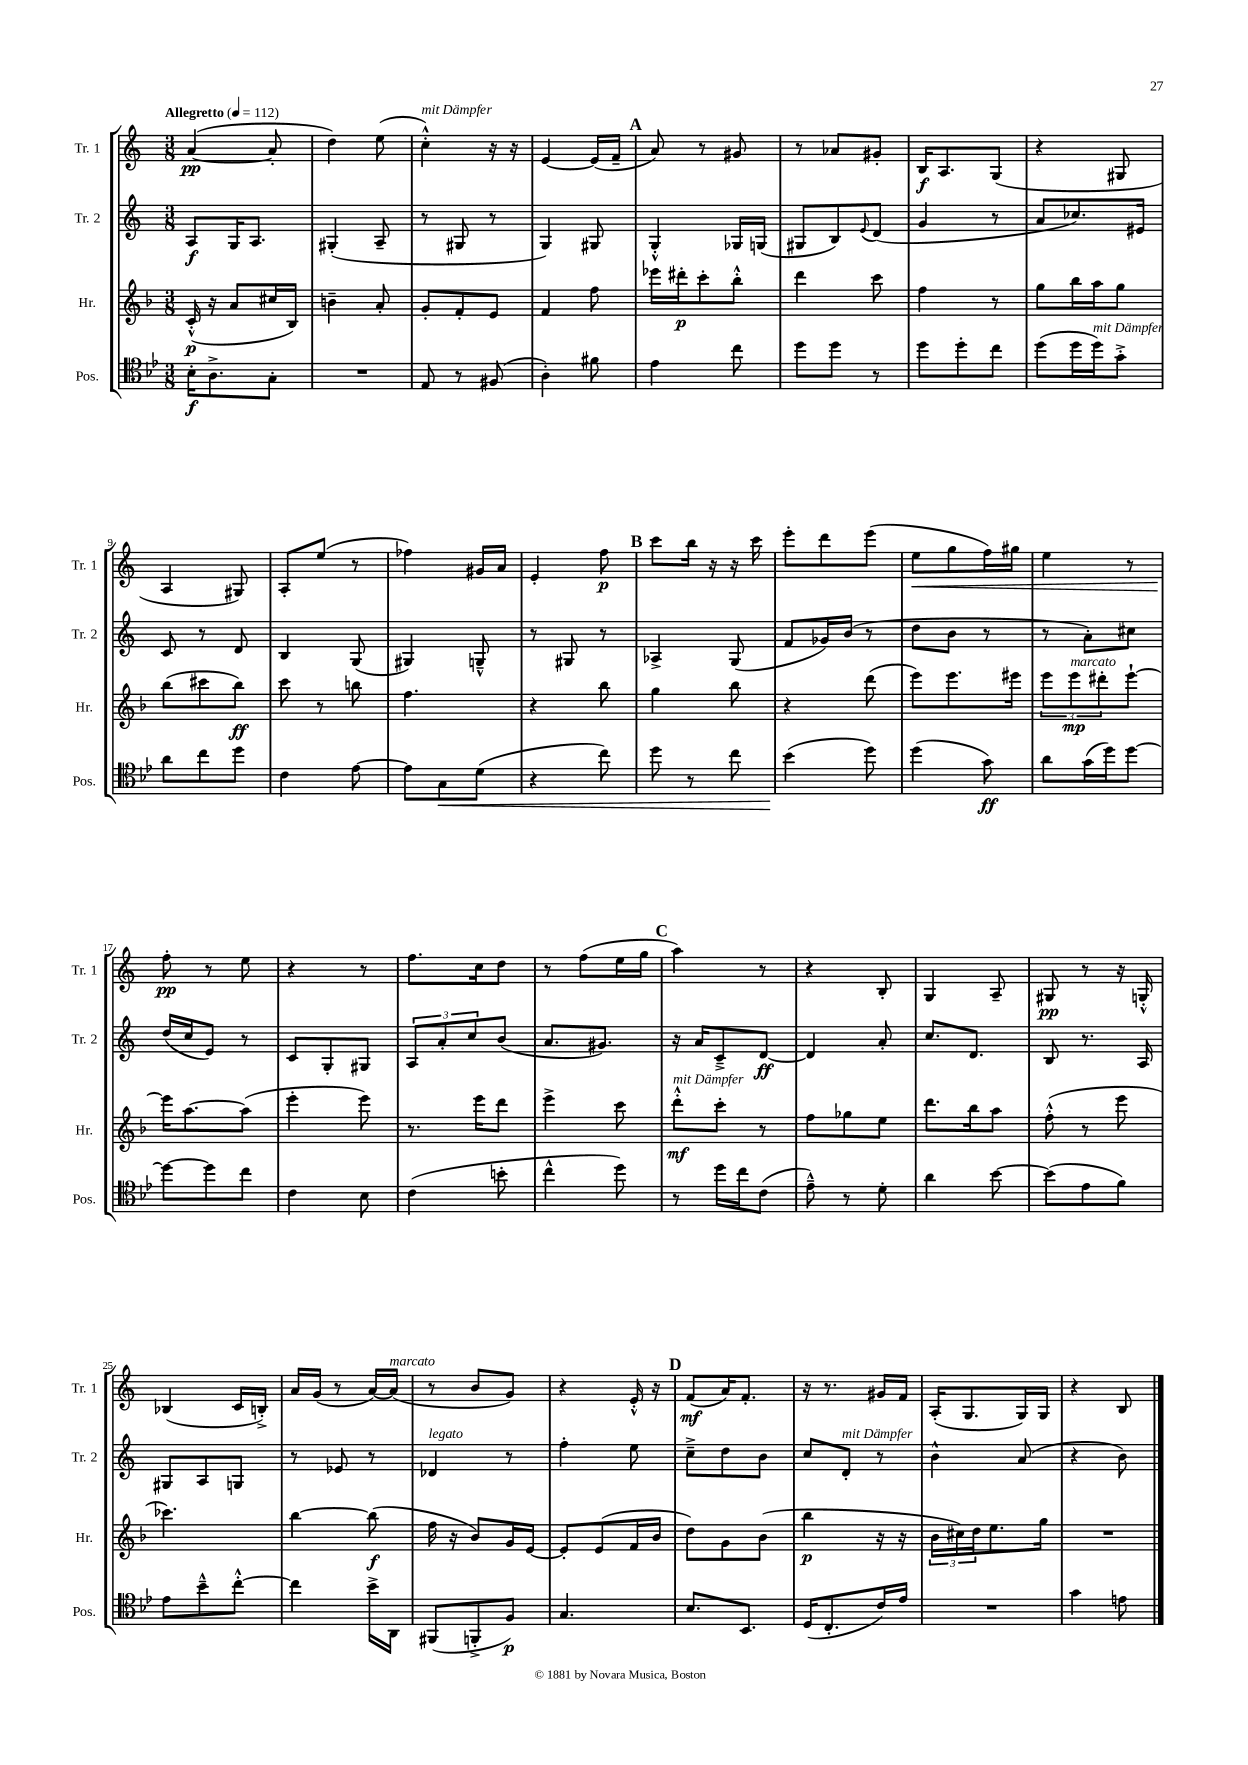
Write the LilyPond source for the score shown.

<<
\new StaffGroup <<
\new Staff = "s0" \with { instrumentName = "Tr. 1" shortInstrumentName = "Tr. 1" } {
    \clef treble \key c \major \numericTimeSignature \time 3/8 \tempo "Allegretto" 4 = 112
    a'4~\pp( a'8-. |
    d''4) e''8( |
    c''4-.-^^\markup { \italic "mit Dämpfer" }) r16 r16 |
    e'4~ e'16( f'16-- |
    \mark \markup { \bold "A" } a'8) r8 gis'8 |
    r8 aes'8 gis'8-. |
    b16\f a8. g8( |
    r4 gis8 |
    a4 gis8) |
    a8-. e''8( r8 |
    fes''4) gis'16 a'16 |
    e'4-. f''8\p |
    \mark \markup { \bold "B" } c'''8 b''16 r16 r16 c'''16 |
    e'''8-. d'''8 e'''8( |
    e''8\< g''8 f''16) gis''16 |
    e''4 r8 |
    f''8-.\pp\! r8 e''8 |
    r4 r8 |
    f''8. c''16 d''8 |
    r8 f''8( e''16 g''16 |
    \mark \markup { \bold "C" } a''4) r8 |
    r4 b8-. |
    g4 a8-- |
    gis8\pp r8 r16 g16-.-^ |
    bes4( c'16 b16-.->) |
    a'16 g'16( r8 a'16~) a'16^\markup { \italic "marcato" }( |
    r8 b'8 g'8) |
    r4 e'16-.-^ r16 |
    \mark \markup { \bold "D" } f'8\mf( a'16) f'8.-. |
    r16 r8. gis'16 f'16 |
    a16-.( g8. g16) g16 |
    r4 b8 \bar "|." |
}
\new Staff = "s1" \with { instrumentName = "Tr. 2" shortInstrumentName = "Tr. 2" } {
    \clef treble \key c \major \numericTimeSignature \time 3/8
    a8\f g16 a8. |
    gis4-.( a8-- |
    r8 gis8 r8 |
    g4) gis8 |
    \mark \markup { \bold "A" } g4-.-^ ges16 g16( |
    gis8 b8) \appoggiatura { e'8 } d'8( |
    g'4 r8 |
    a'8 ces''8.) eis'16 |
    c'8 r8 d'8 |
    b4 g8( |
    gis4) g8---^ |
    r8 gis8 r8 |
    \mark \markup { \bold "B" } aes4-> g8( |
    f'8 ges'16) b'16( r8 |
    d''8 b'8 r8 |
    r8 a'8-.) cis''8 |
    d''16( c''16 e'8) r8 |
    c'8 g8-. gis8 |
    \tuplet 3/2 { a8 a'8-. c''8 } b'8( |
    a'8. gis'8.) |
    \mark \markup { \bold "C" } r16 a'16 c'8---> d'8~\ff |
    d'4 a'8-. |
    c''8. d'8. |
    b8 r8. a16 |
    gis8 a8 g8 |
    r8 ees'8 r8 |
    des'4^\markup { \italic "legato" } r8 |
    f''4-. e''8 |
    \mark \markup { \bold "D" } c''8---> d''8 b'8 |
    c''8 d'8-.^\markup { \italic "mit Dämpfer" } r8 |
    b'4-^ a'8( |
    r4 b'8) \bar "|." |
}
\new Staff = "s2" \with { instrumentName = "Hr." shortInstrumentName = "Hr." } {
    \clef treble \key f \major \numericTimeSignature \time 3/8
    c'16-.-^\p( r16 a'8 cis''16 bes16) |
    b'4-- a'8-. |
    g'8-. f'8-. e'8 |
    f'4 f''8 |
    \mark \markup { \bold "A" } ees'''16 dis'''16-.\p c'''8-. bes''8-.-^ |
    d'''4 c'''8 |
    f''4 r8 |
    g''8 bes''16 a''16 g''8 |
    bes''8( cis'''8 bes''8\ff) |
    c'''8 r8 b''8 |
    f''4. |
    r4 bes''8 |
    \mark \markup { \bold "B" } g''4 bes''8 |
    r4 d'''8( |
    e'''8) e'''8. eis'''16 |
    \tuplet 3/2 { e'''8 e'''8\mp^\markup { \italic "marcato" } dis'''8-. } e'''8~-! |
    e'''16 a''8.~ a''8( |
    e'''4-. e'''8) |
    r8. e'''16 d'''8 |
    e'''4-> c'''8 |
    \mark \markup { \bold "C" } d'''8-.-^\mf^\markup { \italic "mit Dämpfer" } c'''8-. r8 |
    f''8 ges''8 e''8 |
    d'''8. bes''16 a''8 |
    f''8-.-^( r8 e'''8 |
    ces'''4.) |
    bes''4~ bes''8\f( |
    f''16 r16 bes'8) g'16 e'16~ |
    e'8-. e'8( f'16 bes'16 |
    \mark \markup { \bold "D" } d''8) g'8 bes'8( |
    bes''4\p r16 r16 |
    \tuplet 3/2 { bes'16 cis''16) d''16 } e''8. g''16 |
    R4. \bar "|." |
}
\new Staff = "s3" \with { instrumentName = "Pos." shortInstrumentName = "Pos." } {
    \clef tenor \key bes \major \numericTimeSignature \time 3/8
    bes16-.\f a8.-> g8-. |
    R4. |
    ees8 r8 fis8( |
    a4-.) fis'8 |
    \mark \markup { \bold "A" } ees'4 c''8 |
    d''8 d''8 r8 |
    d''8 d''8-. c''8 |
    d''8( d''16 d''16^\markup { \italic "mit Dämpfer" }) g'8-.-> |
    a'8 c''8 d''8 |
    c'4 ees'8~ |
    ees'8 g8\< d'8( |
    r4 c''8) |
    \mark \markup { \bold "B" } d''8 r8 c''8 |
    bes'4\!( d''8) |
    d''4( g'8\ff) |
    a'8 g'16( d''16) d''8~ |
    d''8~ d''8 c''8 |
    c'4 bes8 |
    c'4( b'8-. |
    c''4-^ d''8) |
    \mark \markup { \bold "C" } r8 d''16 c''16 c'8( |
    ees'8---^) r8 d'8-. |
    a'4 bes'8~ |
    bes'8( ees'8 f'8) |
    ees'8 bes'8---^ c''8~-.-^ |
    c''4 bes'16-> a,16 |
    fis,8( f,8-.-> f8\p) |
    g4. |
    \mark \markup { \bold "D" } bes8. bes,8. |
    d16( c8.-. c'16) ees'16 |
    R4. |
    g'4 e'8 \bar "|." |
}
>>
>>
